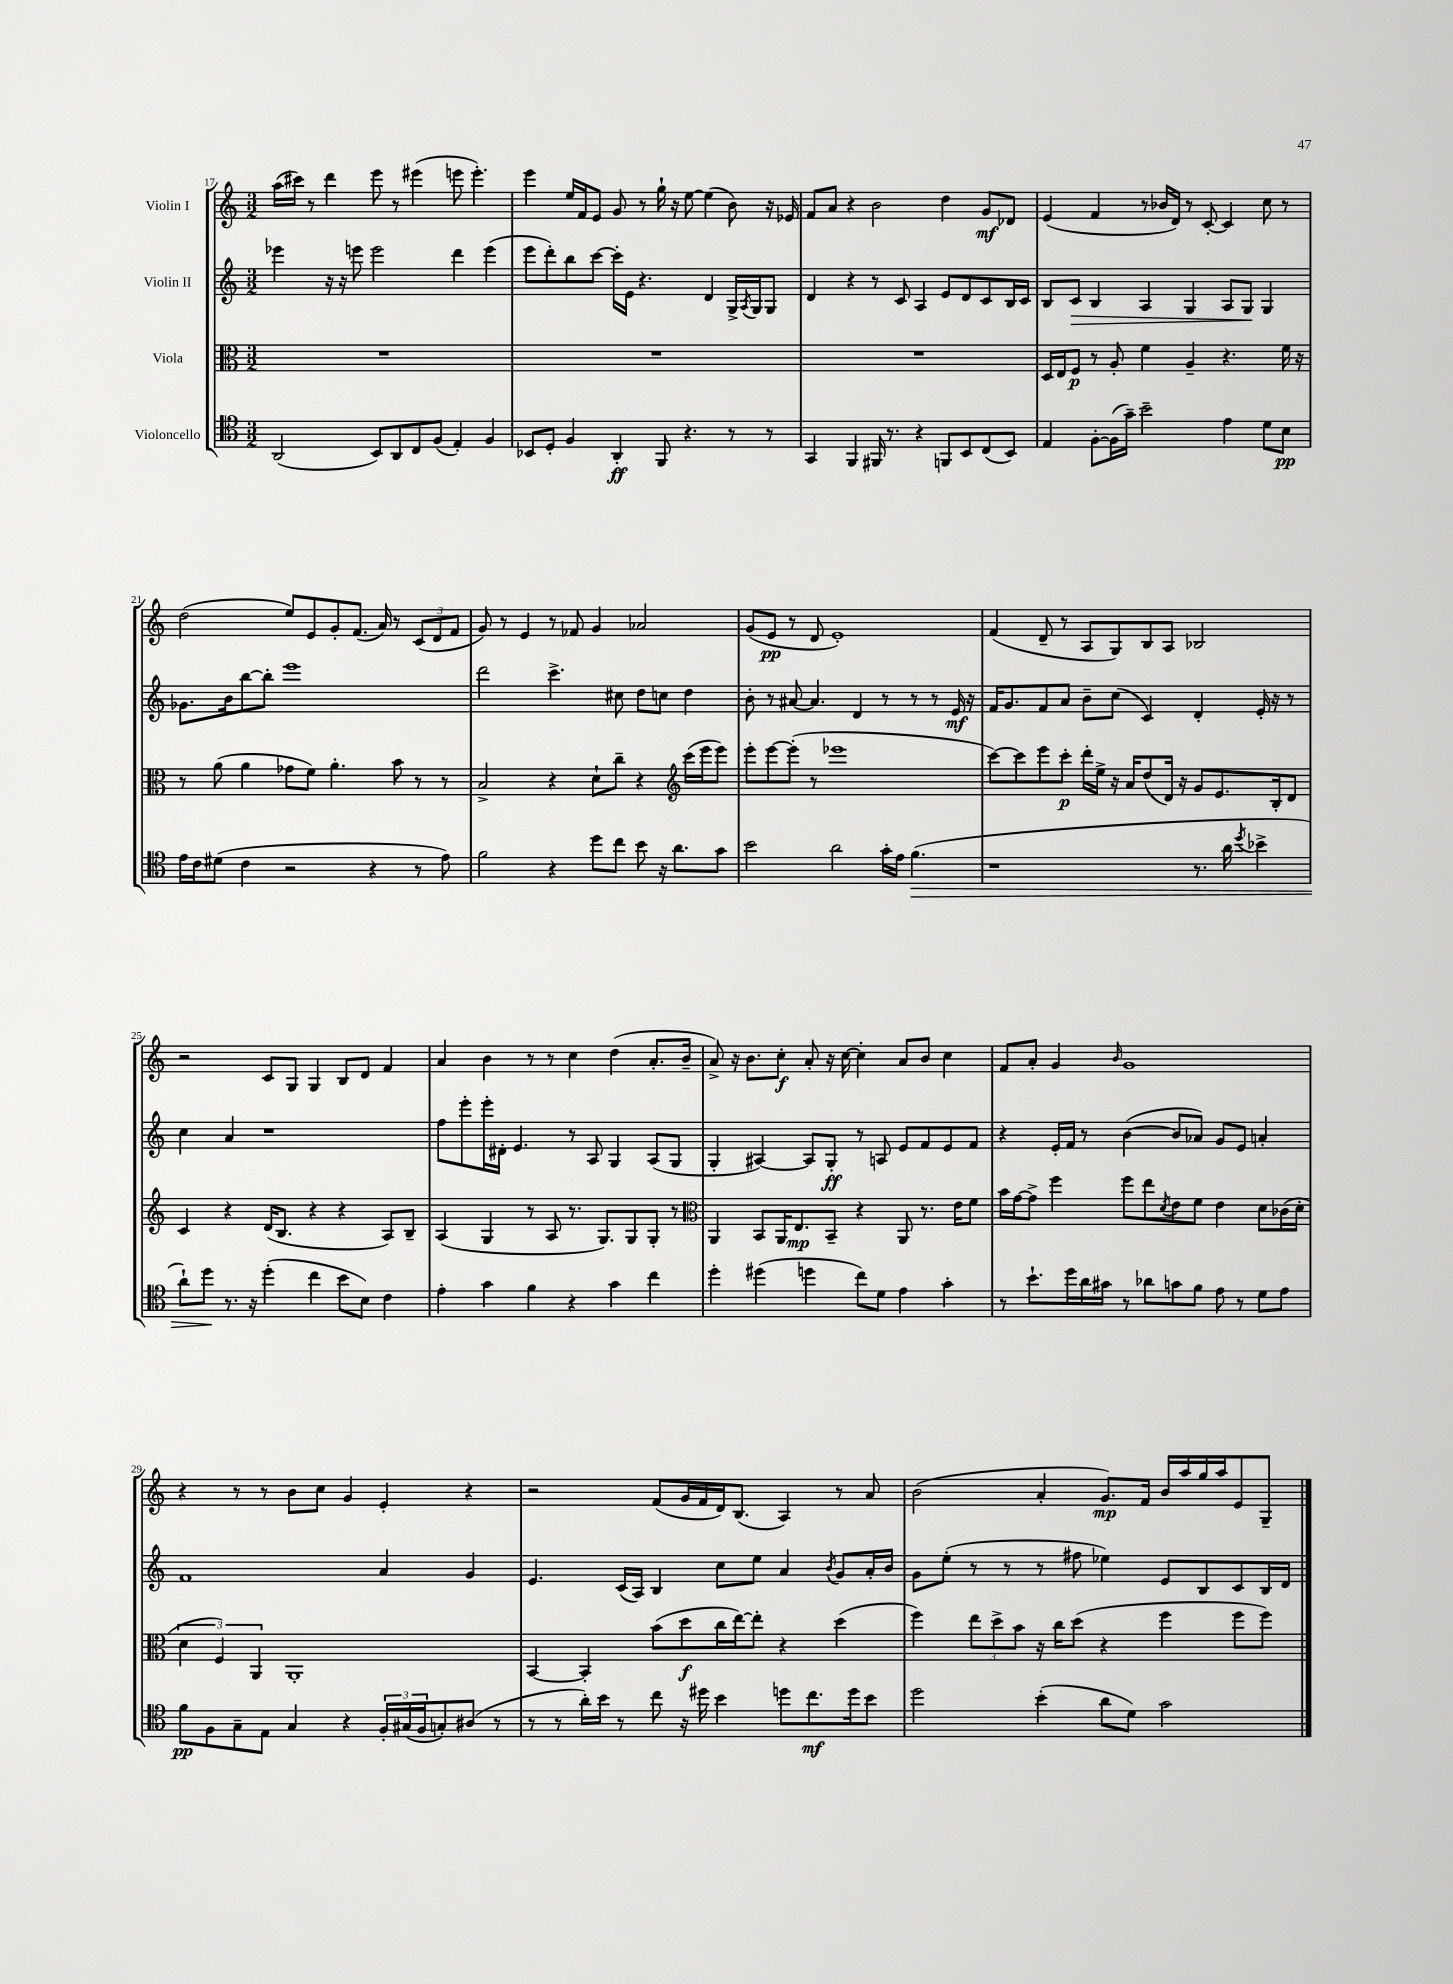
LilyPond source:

<<
\new StaffGroup <<
\new Staff = "s0" \with { instrumentName = "Violin I" } {
    \clef treble \key c \major \numericTimeSignature \time 3/2
    a''16( cis'''16) r8 d'''4 e'''8 r8 eis'''4( e'''8 e'''4.-.) |
    e'''4 e''16 f'16 e'8 g'8 r8 g''16-! r16 e''8~ e''4( b'8) r16 ees'16 |
    f'8 a'8 r4 b'2 d''4 g'8\mf des'8 |
    e'4( f'4 r8 bes'16 d'16) r8 c'8~-. c'4 c''8 r8 |
    d''2( e''8) e'8 g'8-. f'8.( a'16) r8 \tuplet 3/2 { c'8( d'8 f'8 } |
    g'8) r8 e'4 r8 fes'8 g'4 aes'2 |
    g'8( e'8\pp r8 d'8 e'1-.) |
    f'4( d'8-- r8 a8 g8) b8 a8 bes2 |
    r2 c'8 g8 g4 b8 d'8 f'4 |
    a'4 b'4 r8 r8 c''4 d''4( a'8.-. b'16-- |
    a'8->) r16 b'8. c''8-.\f a'8-. r16 c''16~ c''4-. a'8 b'8 c''4 |
    f'8 a'8-. g'4 \grace { b'16 } g'1 |
    r4 r8 r8 b'8 c''8 g'4 e'4-. r4 |
    r2 f'8( g'16 f'16 d'16) b8.( a4) r8 a'8 |
    b'2( a'4-. g'8.\mp) f'16 b'16 a''16 g''16 a''16 e'8 g8-- \bar "|." |
}
\new Staff = "s1" \with { instrumentName = "Violin II" } {
    \clef treble \key c \major \numericTimeSignature \time 3/2
    ees'''4 r16 r16 e'''8 e'''2 d'''4 e'''4( |
    e'''8 d'''8-.) b''8 c'''8~ c'''16-. e'16 r4. d'4 g16-> \acciaccatura { a8 } g16 g8 |
    d'4 r4 r8 c'8 a4 e'8 d'8 c'8 b16 c'16 |
    b8 c'8\> b4 a4 g4 a8 g8\! g4 |
    ges'8. b'16 b''8~ b''8-. e'''1 |
    d'''2 c'''4.-> cis''8 d''8 c''8 d''4 |
    b'8-. r8 ais'8~ ais'4. d'4 r8 r8 r8 e'16\mf r16 |
    f'16 g'8. f'8 a'8 b'8-- c''8( c'4) d'4-. e'16-. r16 r8 |
    c''4 a'4 r1 |
    f''8 e'''8-. e'''16-. dis'16-. e'4. r8 a8 g4 a8( g8 |
    g4-. ais4~) ais8 g8-.\ff r8 a8 e'8 f'8 e'8 f'8 |
    r4 e'16-. f'16 r8 b'4~( b'8 aes'8) g'8 e'8 a'4-. |
    f'1 a'4 g'4 |
    e'4. c'16( a16) b4 c''8 e''8 a'4 \acciaccatura { b'8 } g'8 a'16-. b'16 |
    g'8 e''8-.( r8 r8 r8 fis''8 ees''4) e'8 b8 c'8 b16 d'16 \bar "|." |
}
\new Staff = "s2" \with { instrumentName = "Viola" } {
    \clef alto \key c \major \numericTimeSignature \time 3/2
    R1. |
    R1. |
    R1. |
    d16 e16 f8\p r8 a8-. f'4 a4-- r4. f'16 r16 |
    r8 a'8( a'4 ges'8 f'8) a'4.-. b'8 r8 r8 |
    b2-> r4 d'8-! c''8-- r4 \clef treble c'''16( e'''16 e'''8) |
    e'''8-. e'''8~ e'''8-.( r8 ees'''1 |
    c'''8~) c'''8 e'''8 c'''8-.\p d'''16-. e''16-> r16 a'16 d''8( d'16) r16 g'8 e'8. b16-. d'8 |
    c'4 r4 d'16( b8. r4 r4 a8) b8-- |
    a4( g4 r8 a8 r8. g8.) g8 g8-. r8 |
    \clef alto a,4 b,8 a,16 e8.\mp b,8-- r4 a,8 r8. e'16 f'8 |
    b'16 g'16~ g'8-> f''4 f''8 e''8 \acciaccatura { d'8 } e'8 f'8 e'4 d'8 ces'16( d'16-. |
    \tuplet 3/2 { d'4 f4) a,4 } a,1-. |
    b,4~ b,4-. b'8( d''8\f c''16 e''16~) e''8-. r4 d''4( |
    f''4) \tuplet 3/2 { e''8 d''8-> b'8 } r16 c''16 d''8( r4 f''4 f''8 f''8) \bar "|." |
}
\new Staff = "s3" \with { instrumentName = "Violoncello" } {
    \clef tenor \key c \major \numericTimeSignature \time 3/2
    a,2( b,8) a,8 c8 f8( e4-.) f4 |
    bes,8 d8-. f4 a,4-.\ff f,8 r4. r8 r8 |
    g,4 f,4 fis,16 r8. r4 f,8 b,8 c8( b,8) |
    e4 f8~-. f16( g'16--) b'2-- e'4 d'8 b8\pp |
    e'16 c'16 dis'8( c'4 r2 r4 r8 e'8) |
    f'2 r4 d''8 c''8 b'8 r16 a'8. g'8 |
    b'2 a'2 g'16-. e'16 f'4.\>( |
    r1 r8. a'16 \acciaccatura { d''8 } bes'4-> |
    a'8-!) d''8\! r8. r16 d''4-.( c''4 b'8 b8) c'4 |
    e'4-. g'4 f'4 r4 g'4 c''4 |
    d''4-. dis''4( d''4 c''8) d'8 e'4 g'4-. |
    r8 b'8.-! d''16 a'16 gis'16 r8 aes'8 g'8 f'8 e'8 r8 d'8 e'8 |
    f'8\pp f8 g8-- e8 g4 r4 \tuplet 3/2 { f16-. gis16( f16 } g8-.) ais8( r8 |
    r8 r8 a'16-.) b'16 r8 c''8 r16 dis''16 b'4 d''8 c''8.\mf d''16 b'8 |
    d''2 b'4-.( a'8 d'8) g'2 \bar "|." |
}
>>
>>
\layout { \context { \Score currentBarNumber = #17 } }
